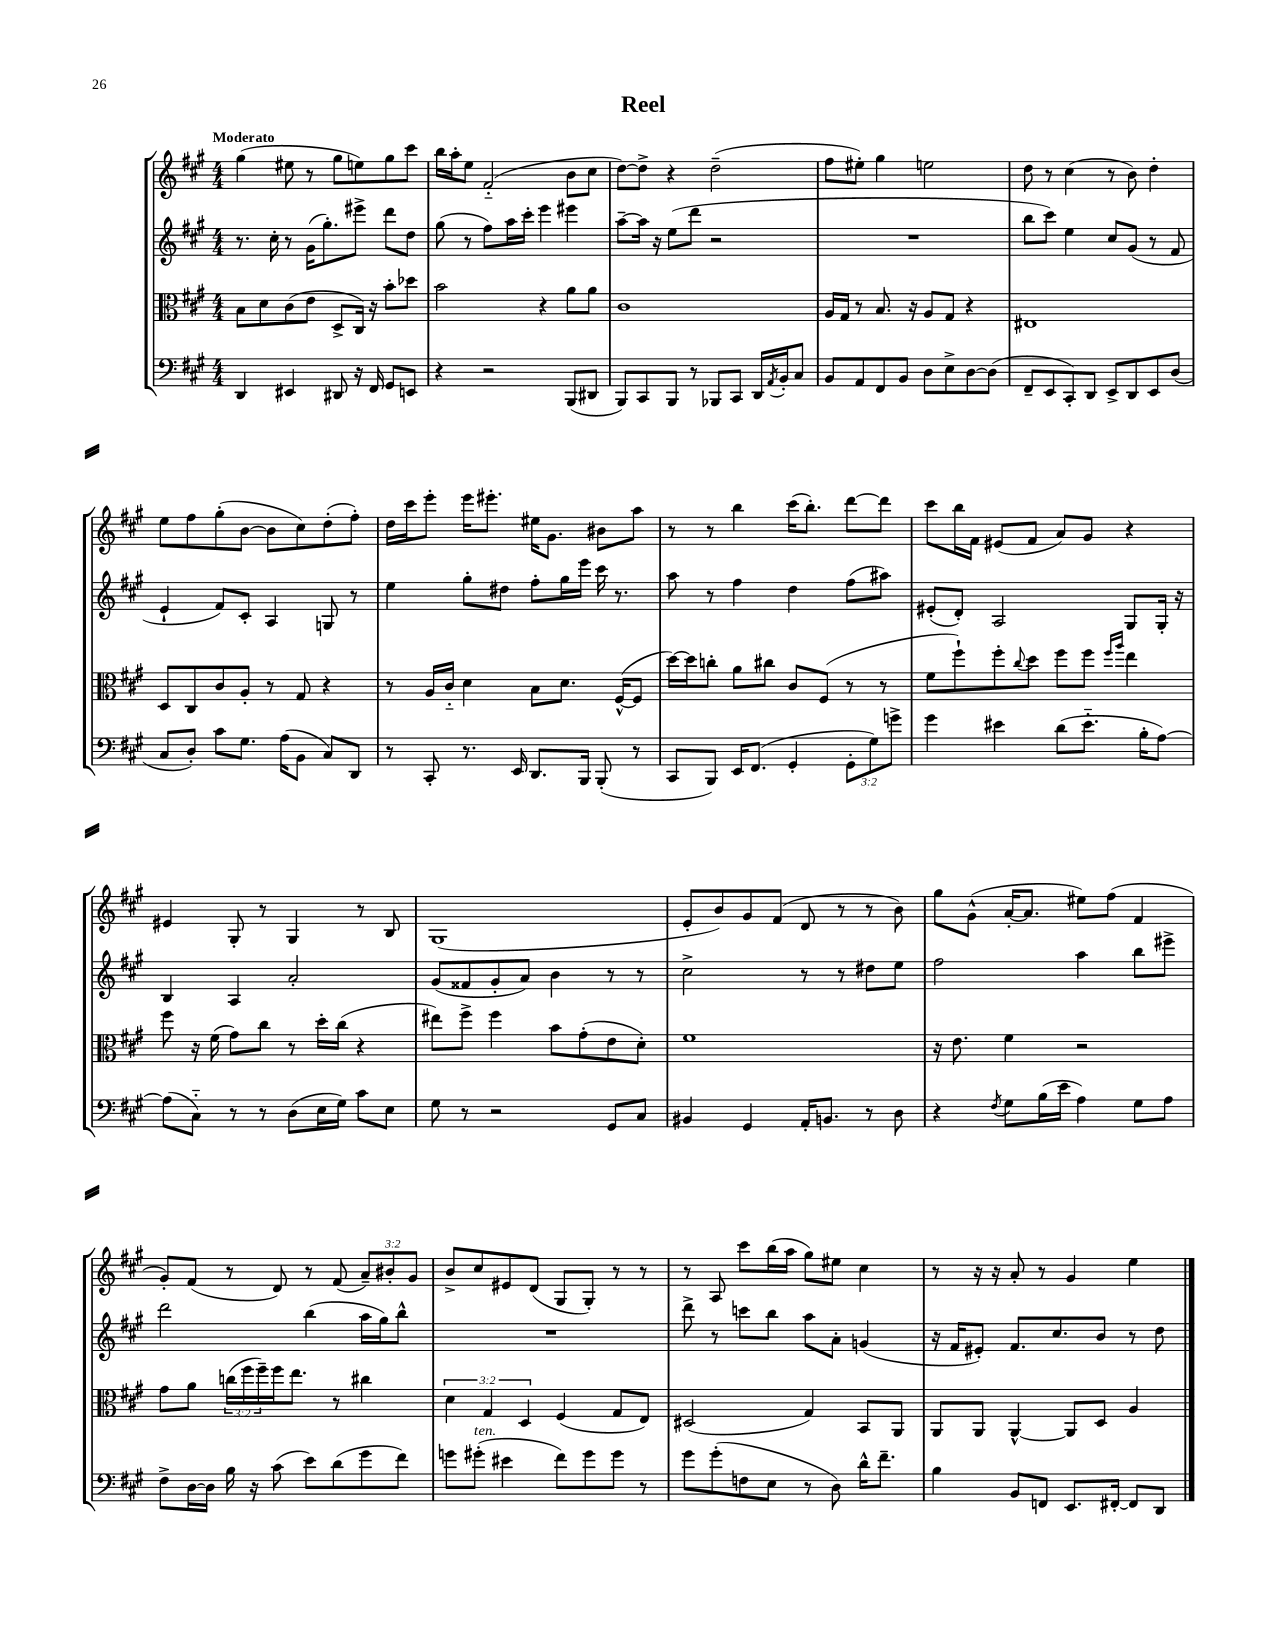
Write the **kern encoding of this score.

**kern	**kern	**kern	**kern
*staff4	*staff3	*staff2	*staff1
*clefF4	*clefC3	*clefG2	*clefG2
*k[f#c#g#]	*k[f#c#g#]	*k[f#c#g#]	*k[f#c#g#]
*M4/4	*M4/4	*M4/4	*M4/4
4DD/	8B\L	8.r	(4gg#\
.	8d\	.	.
.	.	16cc#'\	.
4EE#/	(8c#\	8r	8ee#\
.	8e\J	(16g#\LK	8r
.	.	8.gg#'\)	.
8DD#/	8D^/L	.	8gg#\L
16r	16C#/Jk)	8eee#^\J	8ee\)
16FF#/	16r	.	.
8GG#/L	8b'\L	8ddd\L	8gg#\
8EE/J	8dd-\J	8dd\J	8ccc#\J
=	=	=	=
4r	2b\	(8gg#\	16bb\LL
.	.	.	16aa'\J
.	.	8r	8ee\J
2r	.	8ff#\L)	(2f#'~/
.	.	16aa\L	.
.	.	16ccc#'\JJ	.
.	4r	4eee\	.
(8BBB/L	8a\L	4eee#\	8b\L
8DD#/J	8a\J	.	8cc#\J
=	=	=	=
8BBB/L)	1c#	[8aa~\L	[8dd\L)
8CC#/	.	16aa\]Jk	8dd^\]J
.	.	16r	.
8BBB/J	.	(8ee\L	4r
8r	.	8ddd\J	.
8BBB-/L	.	2r	(2dd~\
8CC#/J	.	.	.
16DD/LL	.	.	.
8qAA/	.	.	.
16BB'/J	.	.	.
8C#/J	.	.	.
=	=	=	=
8BB/L	16A/LL	1r	8ff#\L
.	16G#/JJ	.	.
8AA/	8r	.	8ee#'\J)
8FF#/	8.B/	.	4gg#\
8BB/J	.	.	.
.	16r	.	.
8D\L	8A/L	.	2ee\
8E^\	8G#/J	.	.
[8D\	4r	.	.
(8D\]J	.	.	.
=	=	=	=
8FF#~/L	1E#	8bb\L	8dd\
8EE/	.	8ccc#\J)	8r
8CC#'/)	.	4ee\	(4cc#\
8DD/J	.	.	.
8EE^/L	.	8cc#/L	8r
8DD/	.	(8g#/J	8b\)
8EE/	.	8r	4dd'\
(8D/J	.	8f#/	.
=	=	=	=
8C#/L	8D/L	4e`/	8ee\L
8D'/J)	8C#/	.	8ff#\
8c#\L	8c#/	8f#/L)	(8gg#'\
8.G#\J	8A'/J	8c#'/J	[8b\J
.	8r	4A/	8b\]L
(16A\LK	.	.	.
8BB\J	8G#/	.	8cc#\)
8C#/L)	4r	8G/	(8dd'\
8DD/J	.	8r	8ff#'\J)
=	=	=	=
8r	8r	4ee\	16dd\LL
.	.	.	16ccc#\J
8CC#'/	16A/LL	.	8eee'\J
.	16c#'~/JJ	.	.
8.r	4d\	8gg#'\L	16eee\LK
.	.	.	8.eee#'\J
.	.	8dd#\J	.
16EE/	.	.	.
8.DD/L	8B\L	8ff#'\L	16ee#\LK
.	.	.	8.g#\J
.	8.d\J	16gg#\L	.
16BBB/Jk	.	16eee\JJ	.
(8BBB'/	.	16ccc#\	8b#\L
.	([16F#^^/LK	8.r	.
8r	8F#/]J	.	8aa\J
=	=	=	=
8CC#/L	[16dd\LL)	8aa\	8r
.	16dd\]J	.	.
8BBB/J)	8cc'\J	8r	8r
16EE/LK	8a\L	4ff#\	4bb\
(8.FF#/J	.	.	.
.	8cc#\J	.	.
4GG#'/	8c#/L	4dd\	(16ccc#\LK
.	.	.	8.bb'\J)
.	(8F#/J	.	.
12GG#'\L	8r	(8ff#\L	[8ddd\L
12G#\)	.	.	.
.	8r	8aa#\J)	8ddd\]J
12g^\J	.	.	.
=	=	=	=
4g#\	8f#\L	(8e#'/L	8ccc#\L
.	8ff#`\)	8d'/J)	16bb\L
.	.	.	16f#\JJ
4e#\	8ff#'\	2A/	(8e#/L
.	8qqcc#/	.	.
.	8dd\J	.	8f#/J
(8d\L	8ff#\L	.	8a/L)
8.e#'~\J	8ff#\J	.	8g#/J
.	16qqff#/LL	.	.
.	16qqaa/JJ	.	.
.	4ee\	8G#/L	4r
16B'\LK	.	.	.
[8A\J)	.	16G#'/Jk	.
.	.	16r	.
=	=	=	=
(8A\]L	8ff#\	4B/	4e#/
8C#'~\J)	16r	.	.
.	(16f#\	.	.
8r	8g#\L)	4A/	8G#'/
8r	8cc#\J	.	8r
(8D\L	8r	2a'/	4G#/
16E\L	16dd'\LL	.	.
16G#\JJ)	(16cc#\JJ	.	.
8c#\L	4r	.	8r
8E\J	.	.	8B/
=	=	=	=
8G#\	8ee#\L)	(8g#/L	(1G#
8r	8ff#^\J	8f##/	.
2r	4ff#\	8g#'/	.
.	.	8a/J)	.
.	8b\L	4b\	.
.	(8g#'\	.	.
8GG#/L	8e\	8r	.
8C#/J	8d'\J)	8r	.
=	=	=	=
4BB#/	1f#	2cc#^\	8e'/L
.	.	.	8b/)
4GG#/	.	.	8g#/
.	.	.	(8f#/J
16AA'/LK	.	8r	8d/
8.BB/J	.	.	.
.	.	8r	8r
8r	.	8dd#\L	8r
8D\	.	8ee\J	8b\)
=	=	=	=
4r	16r	2ff#\	8gg#\L
.	8.e\	.	.
.	.	.	(8g#^^\J
8qF#/	.	.	.
8G#\L	4f#\	.	[16a'/LK
.	.	.	8.a/]J
(16B\L	.	.	.
16e\JJ	.	.	.
4A\)	2r	4aa\	8ee#\L)
.	.	.	(8ff#\J
8G#\L	.	8bb\L	4f#/
8A\J	.	8eee#^\J	.
=	=	=	=
8F#^\L	8g#\L	2ddd\	8g#'/L)
[16D\L	8a\J	.	(8f#/J
16D\]JJ	.	.	.
16B\	(24cc\LL	.	8r
.	24ff#\	.	.
16r	.	.	.
.	24ff#~\)	.	.
(8c#\	16ff#\J	.	8d/)
.	8.ee\J	.	.
8e\L)	.	(4bb\	8r
(8d\	8r	.	(8f#/
8g#\	4cc#\	16aa\LL	12a~/L)
.	.	16gg#\J)	.
.	.	.	12b#'/
8f#\J)	.	8bb^^\J	.
.	.	.	12g#/J
=	=	=	=
8g\L	6d\	1r	8b^/L
(8g#'\J	.	.	8cc#/
.	6G#/	.	.
4e#\	.	.	8e#/
.	6D/	.	.
.	.	.	(8d/J
8f#\L)	(4F#/	.	8G#/L
8g#\	.	.	8G#'/J)
8g#\J	8G#/L	.	8r
8r	8E/J)	.	8r
=	=	=	=
8g#\L	(2D#/	8ddd^\	8r
(8g#'\	.	8r	8A/
8F\	.	8ccc\L	8ccc#\L
8E\J	.	8bb\J	(16bb\L
.	.	.	16aa\JJ
8r	4G#/)	8aa\L	8gg#\L)
8D\)	.	8a'\J	8ee#\J
16d^^\LK	8BB/L	(4g/	4cc#\
8.f#~\J	.	.	.
.	8AA/J	.	.
=	=	=	=
4B\	8AA/L	16r	8r
.	.	16f#/LK	.
.	8AA/J	8e#'/J)	16r
.	.	.	16r
8BB/L	[4AA^^/	8.f#/L	8a'/
8FF/J	.	.	8r
.	.	8.cc#/	.
8.EE/L	8AA/]L	.	4g#/
.	8D/J	8b/J	.
[16FF#'/Jk	.	.	.
8FF#/]L	4A/	8r	4ee\
8DD/J	.	8dd\	.
==	==	==	==
*-	*-	*-	*-
